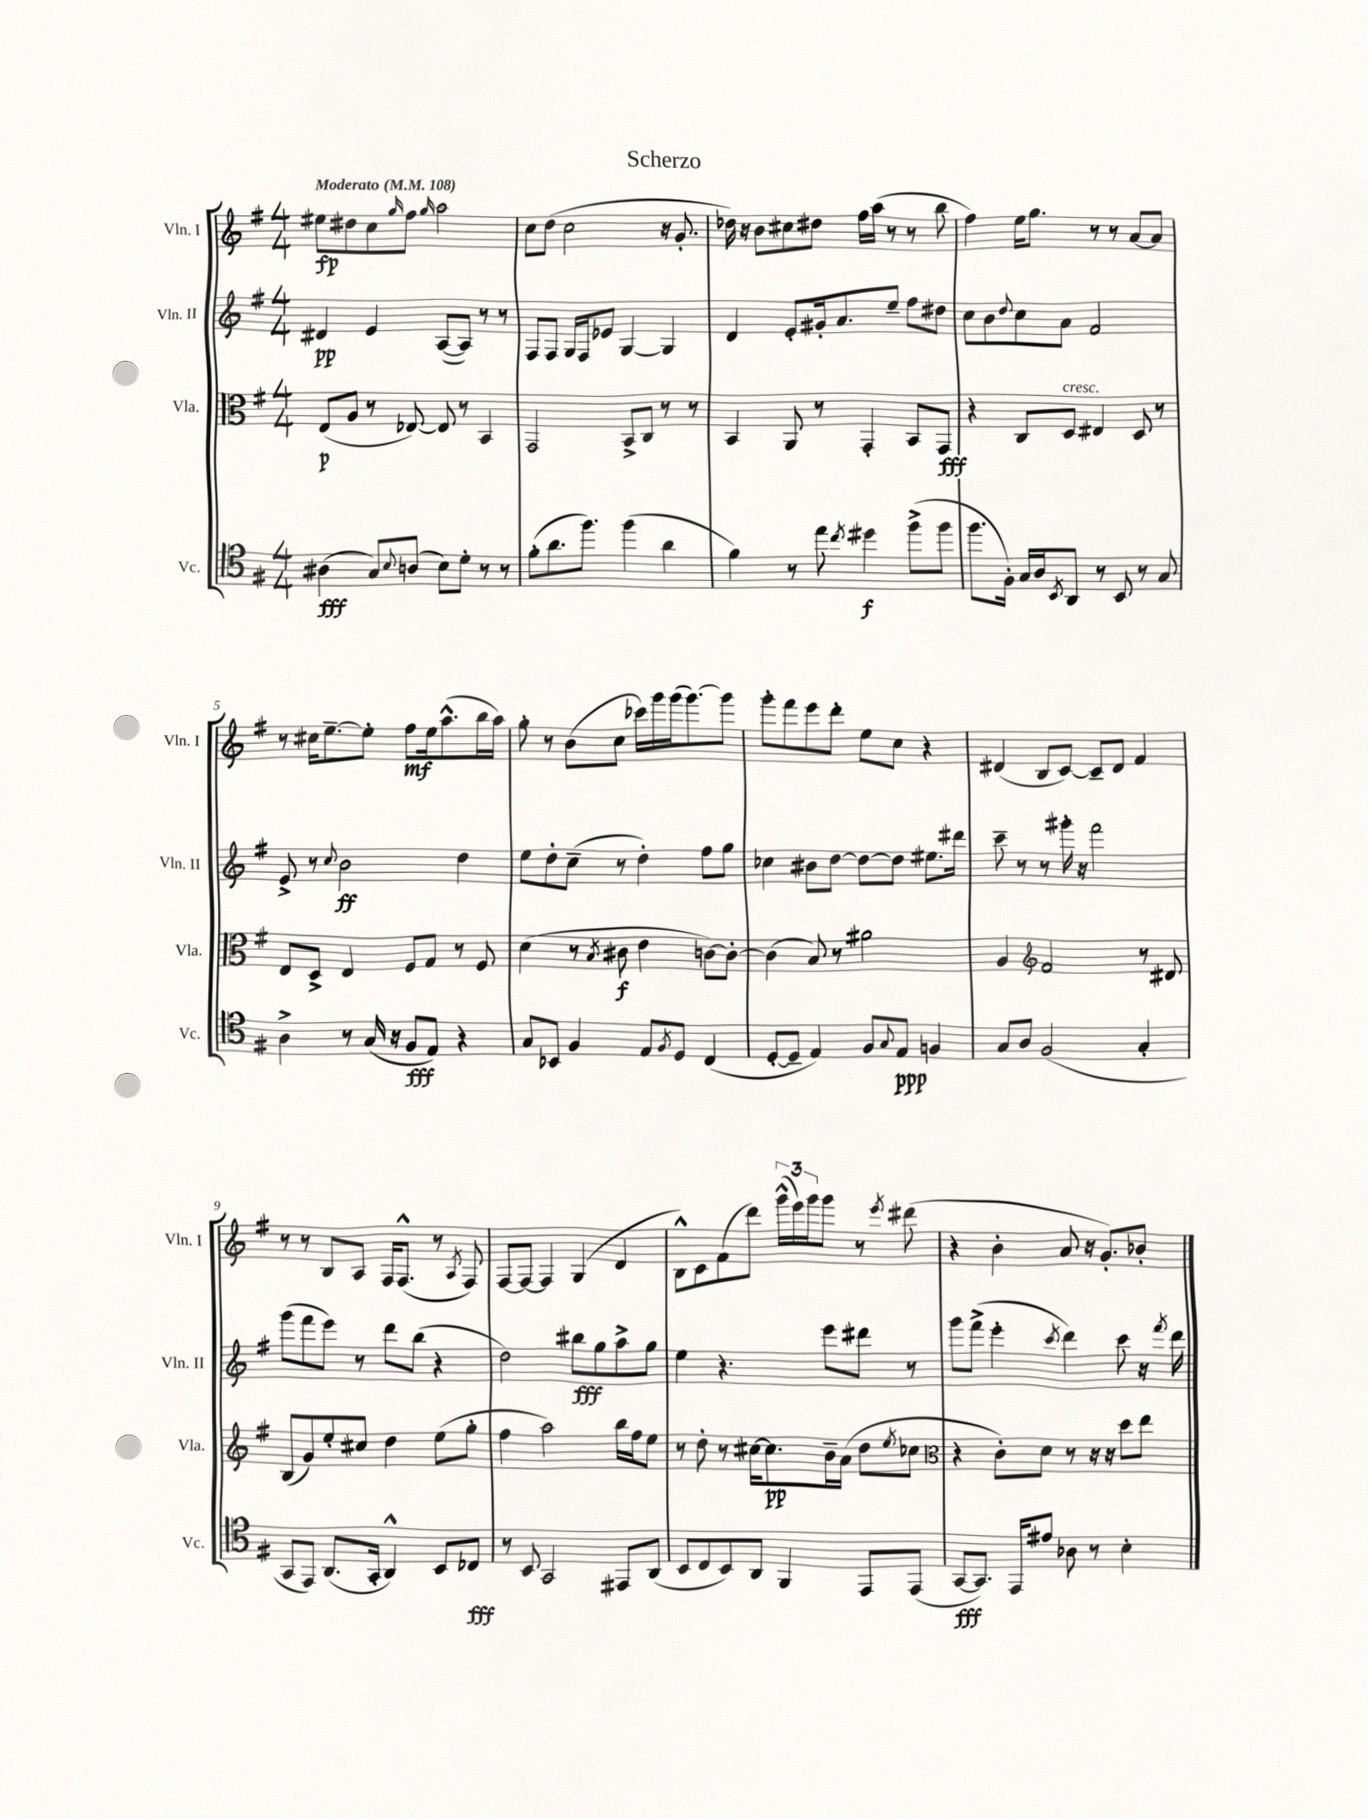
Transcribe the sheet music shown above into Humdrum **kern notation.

**kern	**kern	**kern	**kern
*staff4	*staff3	*staff2	*staff1
*clefC4	*clefC3	*clefG2	*clefG2
*k[f#]	*k[f#]	*k[f#]	*k[f#]
*M4/4	*M4/4	*M4/4	*M4/4
*MM108	*MM108	*MM108	*MM108
(4A#\	(8E/L	4d#/	8ee#\L
.	8A/J	.	8dd#\
8G/L)	8r	4e/	8cc\
8qqB/	.	.	16qqgg/
(8A/J	[8E-/)	.	8ff#\J
.	.	.	16qqgg/
8B\L)	8E-/]	([8A/L	2aa\
8d'\J	8r	8A/]J)	.
8r	4BB/	8r	.
8r	.	8r	.
=	=	=	=
(8f#'\L	2GG/	8F#/L	8cc\L
8.a\	.	8F#/J	(8dd\J
.	.	16G/LL	2cc\
8.ff#\J)	.	16F#/J	.
.	.	8e-/J	.
(4ff#\	8BB^/L	[4G/	.
.	8C/J	.	.
4a\	8r	4G/]	16r
.	.	.	8.g'/
.	8r	.	.
=	=	=	=
4f#\)	4BB/	4d/	16dd-\)
.	.	.	16r
.	.	.	8b\L
8r	8AA/	8e'/L	8cc#\
8ee\	8r	16g#'/k	8dd#\J
.	.	8.a/	.
8qcc/	.	.	.
4dd#\	4GG'/	.	16ff#\LL
.	.	.	(16aa\JJ
.	.	8ee~/J	8r
(8ff#^\L	8BB/L	8ff#\L	8r
8ff#\J	8GG/J	8dd#\J	8bb\
=	=	=	=
8.ff#\L	4r	8cc\L	4ff#\)
.	.	8b\	.
16F#'\Jk)	.	.	.
.	.	8qqdd/	.
16G/LL	8C/L	8cc\	16ee\LK
16A/J	.	.	8.gg\J
8qBB/	.	.	.
8AA/J	8D/J	8a\J	.
8r	4E#/	2f#/	8r
8BB/	.	.	8r
8r	8D/	.	[8a/L
8G/	8r	.	8a/]J
=	=	=	=
4A^\	8E/L	8e^/	8r
.	8D^/J	8r	16cc#\LK
.	.	.	[8.ee~\
.	.	8qqcc/	.
8r	4E/	2b\	.
(16G/	.	.	8ee'\]J
16r	.	.	.
8F#/L	8F#/L	.	8ff#\L
8E/J)	8G/J	.	16ee\k
.	.	.	(8.aa^^\
4r	8r	4dd\	.
.	8F#/	.	16bb\L
.	.	.	16aa\JJ)
=	=	=	=
8G/L	(4d\	8ee\L	8gg'\
8BB-/J	.	8dd'\	8r
4F#/	8r	(8cc~\J	(8b\L
.	8qB/	.	.
.	8c#\	8r	8cc\J
8E/L	4e\	4dd'\)	16ccc-\LL)
.	.	.	16ggg\
8qF#/	.	.	.
8D/J	.	.	(16ggg\J
.	.	.	[8.ggg\)
(4C/	[8c\L)	8ff#\L	.
.	8c'\_J	8gg\J	8ggg\]J
=	=	=	=
[8D'/L	(4c\]	4cc-\	8ggg'\L
8D~/]J	.	.	8fff#\
4E/)	8B/)	8b#\L	8eee\
.	8r	[8dd\J	8ddd'\J
8F#/L	2a#\	8dd\_L	8ee\L
8qqG/	.	.	.
8E/J	.	8dd\]J	8cc\J
4F/	.	8.ee#\L	4r
.	.	16ddd#\Jk	.
=	=	=	=
8G/L	4A/	8ccc~\	(4d#/
8A/J	.	8r	.
*	*clefG2	*	*
(2F#/	2f#/	8r	8B/L
.	.	16ggg#'\	[8c/J)
.	.	16r	.
.	.	2fff#\	8c~/]L
.	.	.	8d#/J
4G'/	8r	.	4f#/
.	8d#/	.	.
=	=	=	=
8GG/L	(8B/L	(8ggg\L	8r
8EE/J)	8g/)	8fff#\	8r
(8.AA/L	8ee'/	8eee\J)	8B/L
.	8cc#/J	8r	8A/J
16GG'/Jk	.	.	.
4AA^^/)	4dd\	8ddd\L	16F#/LK
.	.	.	(8.F#^^/J
.	.	(8bb\J	.
8BB/L	(8ee\L	4r	8r
.	.	.	8qA/
8C-/J	8gg'\J	.	8F#/)
=	=	=	=
8r	4ff#\	2dd\)	[8F#/L
8BB/	.	.	8F#/_J
2GG/	2aa\)	.	4F#/]
.	.	8bb#\L	(4G/
.	.	8gg\	.
8EE#/L	16bb\LL	8aa^\	4d/
.	16ff#\J	.	.
(8AA/J	8ee\J	8gg\J	.
=	=	=	=
8BB/L	8r	4ee\	8B^^\L)
8C/	8dd'\	.	8c\
8BB/)	8r	4.r	(8f#\
8AA/J	[16cc#\LK	.	8ddd\J)
.	8.cc#\]	.	.
4FF#/	.	.	(24ggg^^\LL
.	.	.	24eee\)
.	.	.	24ggg\J
.	16b~\L	8eee\L	8ggg\J
.	(16a\JJ	.	.
8EE/L	8dd\L	8ddd#\J	8r
.	8qee/	.	8qeee/
(8EE/J	8cc-\J	8r	(8ddd#\
=	=	=	=
*	*clefC3	*	*
[8GG/L	4r	8ggg\L	4r
8.GG/]J)	.	(8fff#^\J	.
.	8c'\L)	4eee'\	4b'\
16EE/LK	.	.	.
8e#/J	8d\J	.	.
.	.	8qccc/	.
8A-\	8r	4ddd\)	8a/
8r	16r	.	16r
.	16r	.	8.g'/L)
4B'\	8dd\L	8ccc\	.
.	8ee\J	16r	8b-'/J
.	.	8qfff#/	.
.	.	16ddd\	.
==	==	==	==
*-	*-	*-	*-
